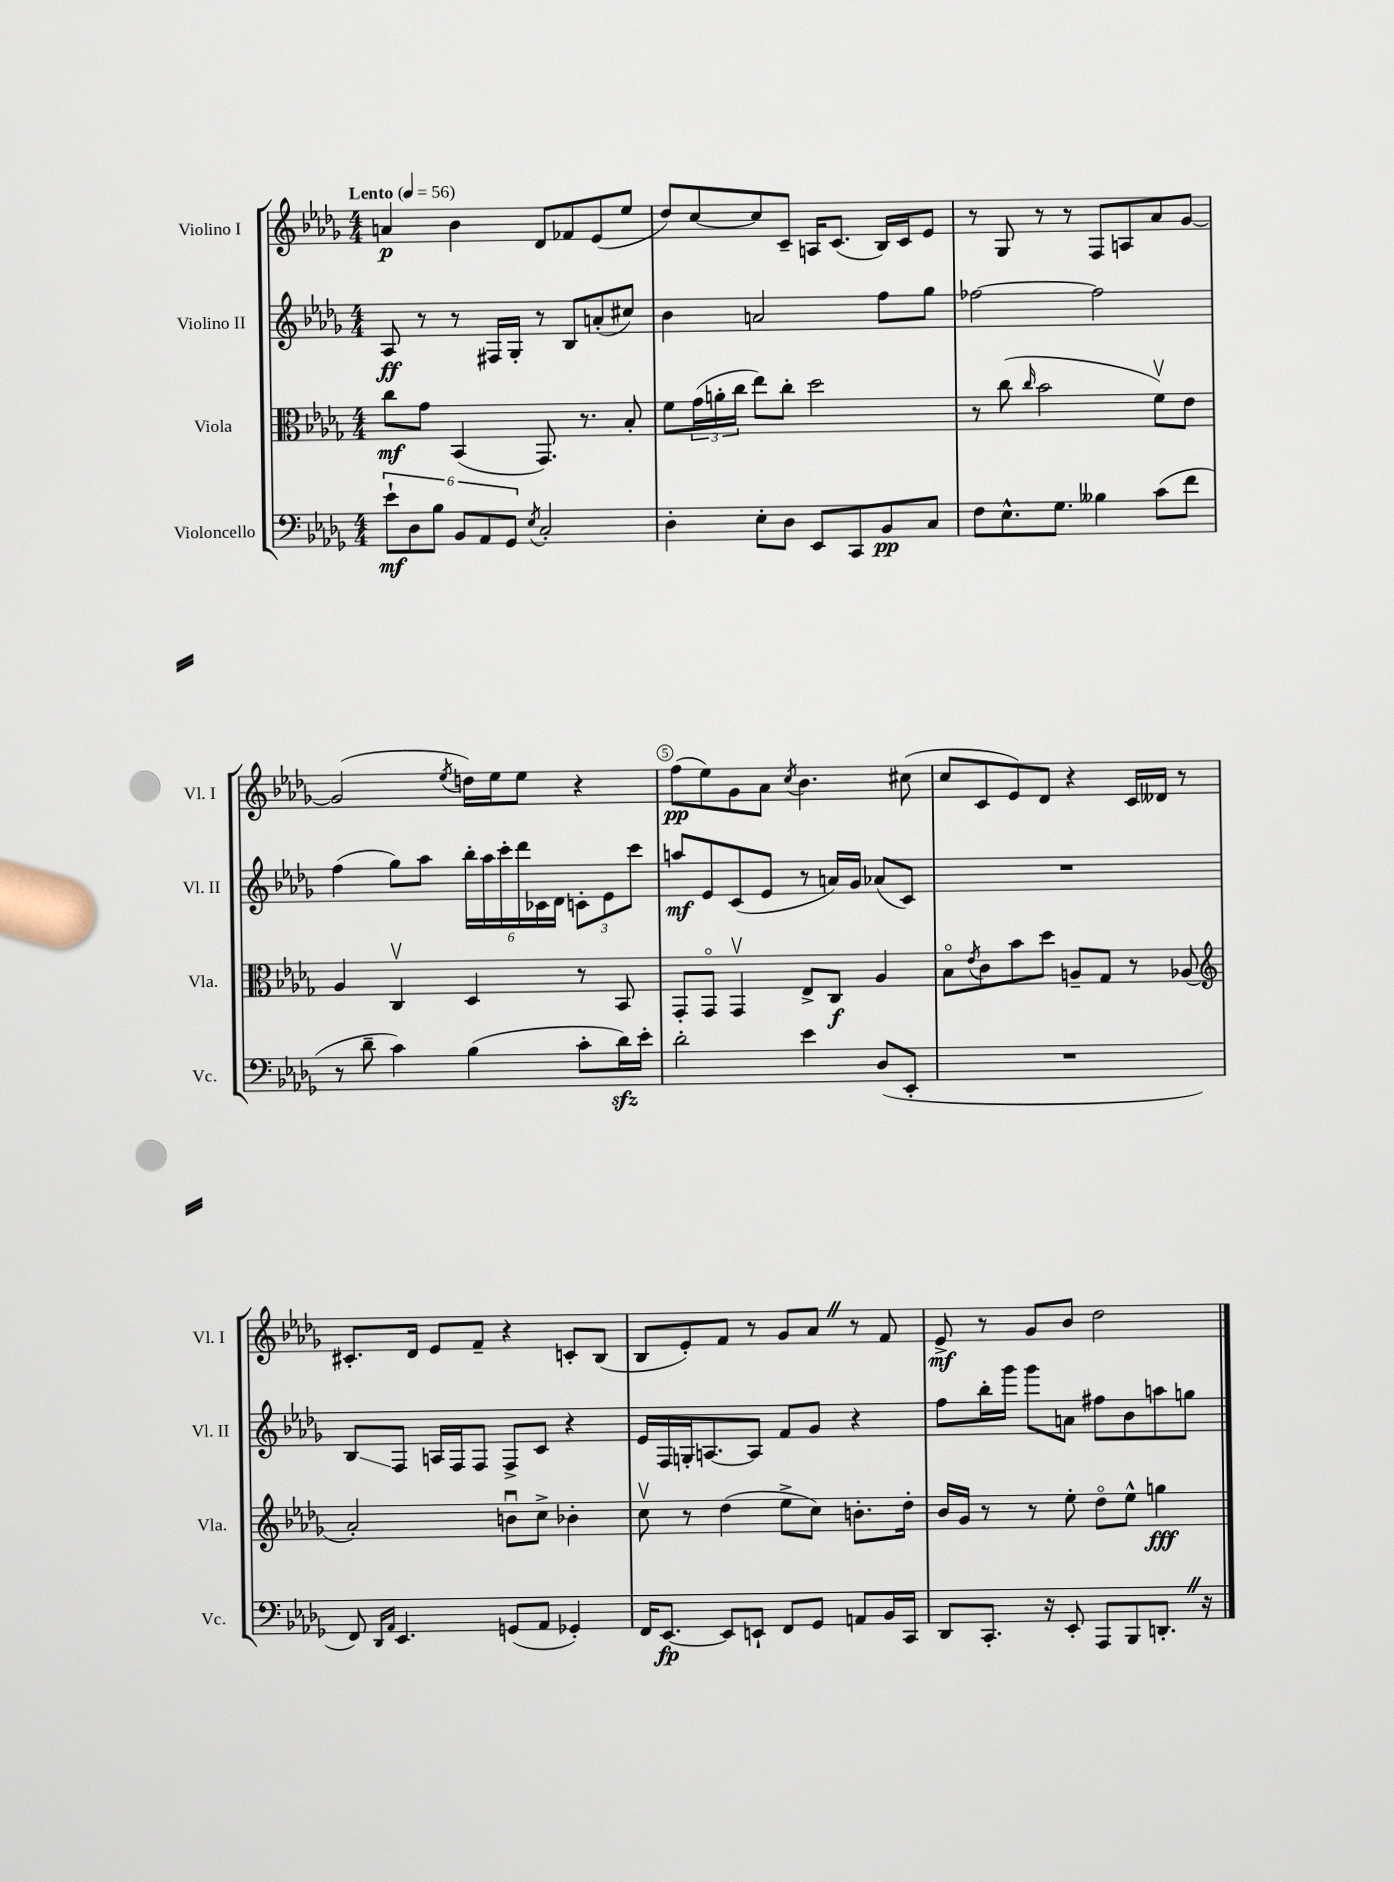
<<
\new StaffGroup <<
\new Staff = "s0" \with { instrumentName = "Violino I" shortInstrumentName = "Vl. I" } {
    \clef treble \key des \major \numericTimeSignature \time 4/4 \tempo "Lento" 4 = 56
    a'4\p bes'4 des'8 fes'8 ees'8( ees''8 |
    des''8) c''8~ c''8 c'8-- a16 c'8.( bes16) c'16 ees'8 |
    r8 ges8 r8 r8 f8 a8 aes'8 ges'8~ |
    ges'2( \acciaccatura { ees''8 } d''16) ees''16 ees''8 r4 |
    f''8\pp( ees''8) ges'8 aes'8 \acciaccatura { c''8 } bes'4. cis''8( |
    c''8 c'8 ees'8) des'8 r4 c'16 deses'16 r8 |
    cis'8.-. des'16 ees'8 f'8-- r4 c'8-. bes8( |
    bes8 ees'8-.) f'8 r8 ges'8 aes'8 \once \override BreathingSign.text = \markup { \musicglyph "scripts.caesura.straight" } \breathe r8 f'8 |
    ees'8->\mf r8 ges'8 bes'8 des''2 \bar "|." |
}
\new Staff = "s1" \with { instrumentName = "Violino II" shortInstrumentName = "Vl. II" } {
    \clef treble \key des \major \numericTimeSignature \time 4/4
    aes8\ff r8 r8 fis16 ges16-. r8 bes8 a'8-.( cis''8) |
    bes'4 a'2 f''8 ges''8 |
    fes''2~ fes''2 |
    f''4( ges''8) aes''8 \tuplet 6/4 { bes''16-. aes''16 c'''16-. des'''16 ces'16 des'16 } \tuplet 3/2 { c'8-. ees'8 c'''8 } |
    a''8\mf ees'8 c'8( ees'8 r8 a'16) ges'16 aes'8( c'8) |
    R1 |
    bes8\glissando f8 a16 f16 f8 f8-> c'8 r4 |
    ees'16 f16 g16-. a8.~ a8 f'8 ges'8 r4 |
    f''8 bes''16-. ges'''16 ges'''8 a'8 fis''8 bes'8 a''8 g''8 \bar "|." |
}
\new Staff = "s2" \with { instrumentName = "Viola" shortInstrumentName = "Vla." } {
    \clef alto \key des \major \numericTimeSignature \time 4/4
    c''8\mf ges'8 bes,4( ges,8.) r8. bes8-. |
    f'8 \tuplet 3/2 { ges'16( a'16-. c''16 } ees''8) c''8-. des''2 |
    r8 c''8( \grace { c''16 } bes'2 f'8\upbow) ees'8 |
    aes4 c4\upbow des4 r8 bes,8 |
    ges,8-. ges,8\flageolet ges,4\upbow ees8-> c8\f aes4 |
    bes8\flageolet \acciaccatura { ees'8 } c'8 bes'8 des''8 a8-- ges8 r8 aes8( |
    \clef treble aes'2-.) b'8\downbow c''8-> bes'4-. |
    c''8\upbow r8 des''4( ees''8-> c''8) b'8.-. des''16-. |
    bes'16 ges'16 r8 r8 ees''8-. des''8\flageolet ees''8-^ g''4\fff \bar "|." |
}
\new Staff = "s3" \with { instrumentName = "Violoncello" shortInstrumentName = "Vc." } {
    \clef bass \key des \major \numericTimeSignature \time 4/4
    \tuplet 6/4 { ees'8-!\mf des8 bes8 bes,8 aes,8 ges,8 } \acciaccatura { ees8 } c2-. |
    des4-. ees8-. des8 ees,8 c,8 bes,8\pp c8 |
    f8 ees8.-^ ges8. beses4 c'8( f'8 |
    r8 des'8-- c'4) bes4( c'8-. des'16\sfz) ees'16-. |
    des'2-. ees'4 des8( ees,8-. |
    R1 |
    f,8) \grace { des,16 aes,16 } ees,4. g,8( aes,8 ges,4-.) |
    f,16 ees,8.~\fp ees,8 e,8-! f,8 ges,8 a,8 bes,16 c,16 |
    des,8 c,8.-. r16 ees,8-. aes,,8 bes,,8 d,8.-. \once \override BreathingSign.text = \markup { \musicglyph "scripts.caesura.straight" } \breathe r16 \bar "|." |
}
>>
>>
\layout { \context { \Score \override BarNumber.break-visibility = ##(#f #t #t) barNumberVisibility = #(every-nth-bar-number-visible 5) \override BarNumber.stencil = #(make-stencil-circler 0.1 0.3 ly:text-interface::print) } }
